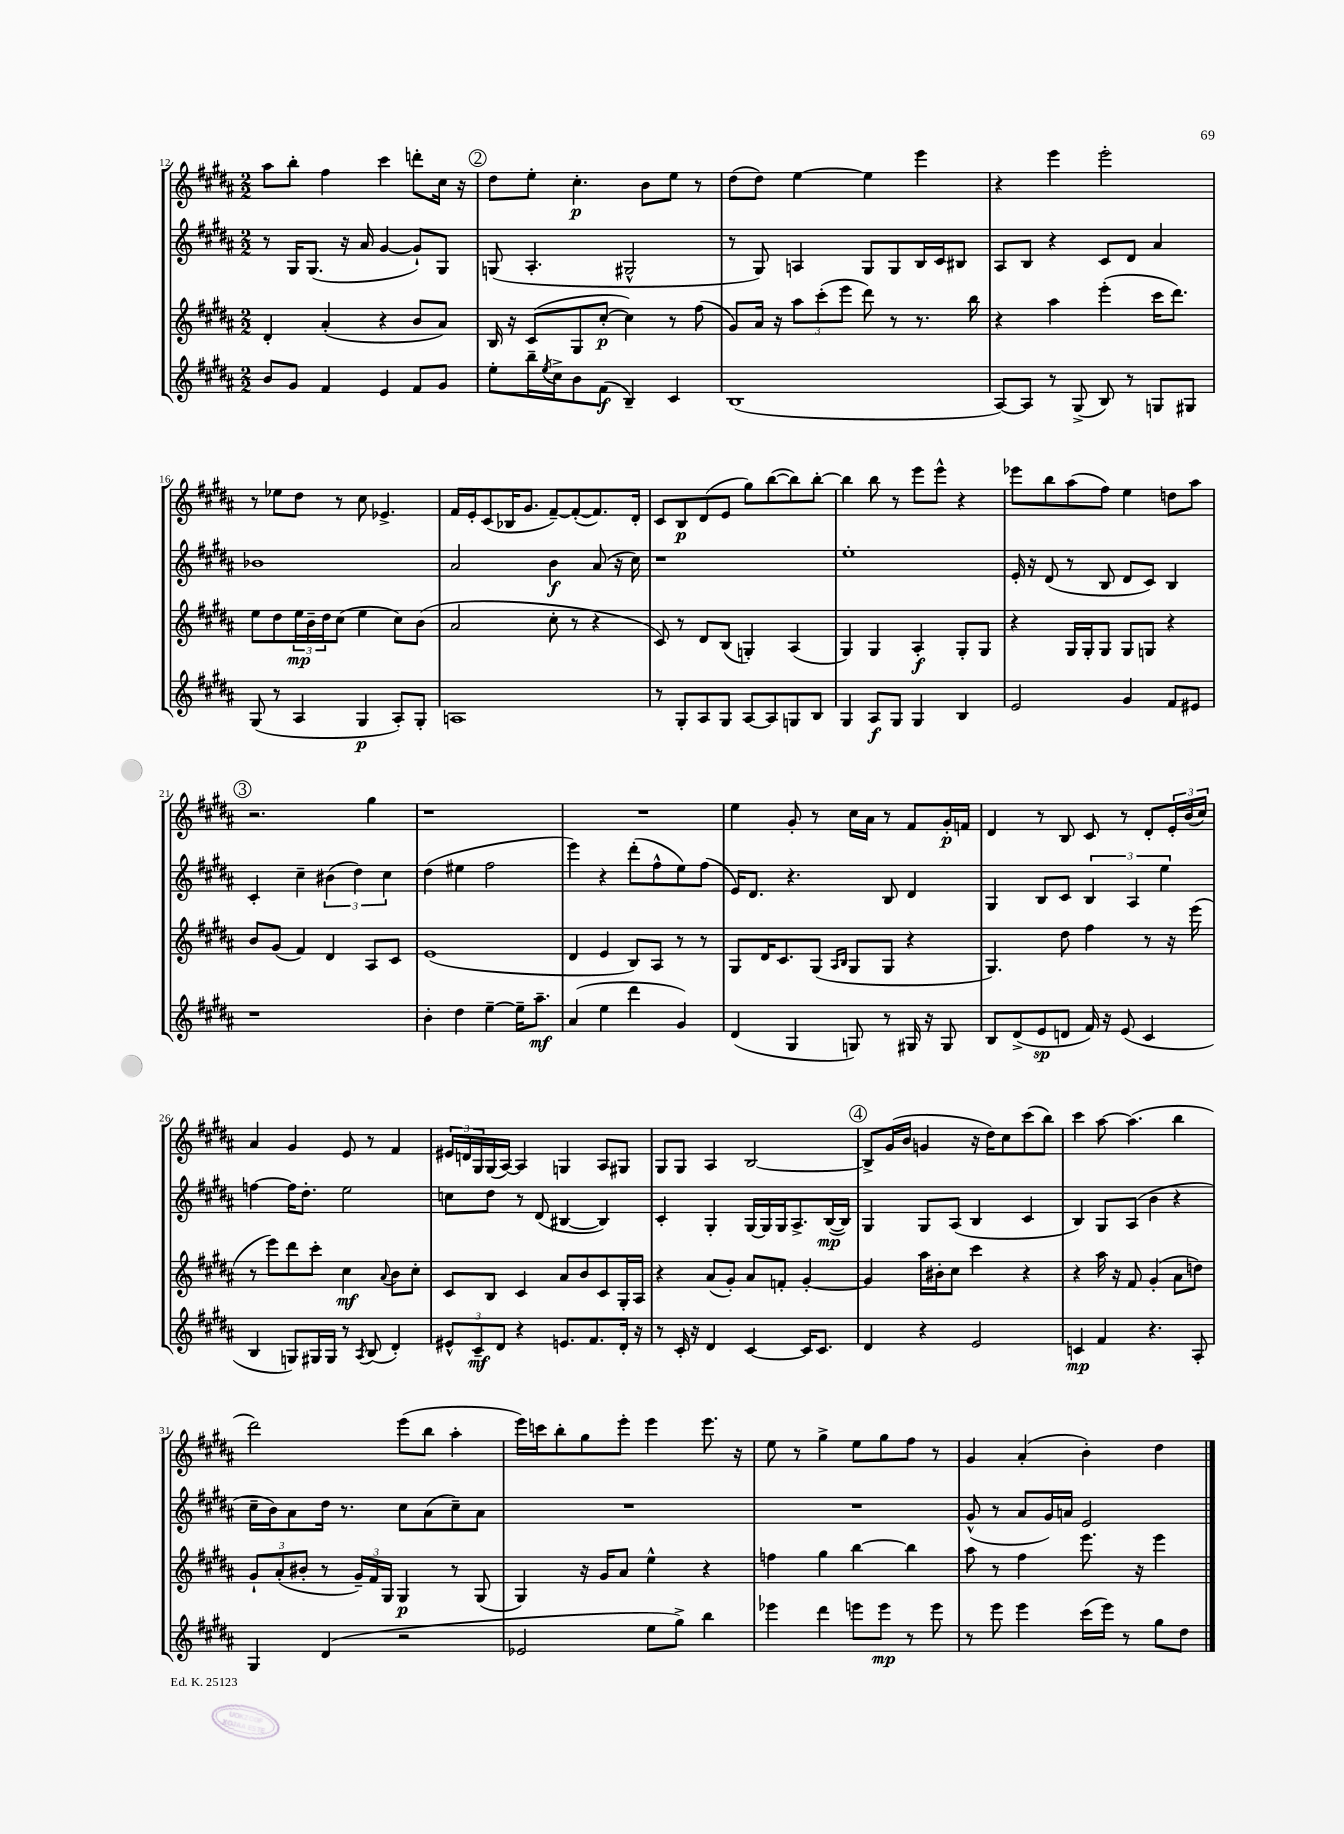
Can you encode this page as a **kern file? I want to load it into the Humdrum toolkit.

**kern	**kern	**kern	**kern
*staff4	*staff3	*staff2	*staff1
*clefG2	*clefG2	*clefG2	*clefG2
*k[f#c#g#d#a#]	*k[f#c#g#d#a#]	*k[f#c#g#d#a#]	*k[f#c#g#d#a#]
*M2/2	*M2/2	*M2/2	*M2/2
8b	4d#'	8r	8aa#
8g#	.	16G#	8bb'
.	.	(8.G#	.
4f#	(4a#'	.	4ff#
.	.	16r	.
.	.	16a#	.
4e	4r	[4g#	4ccc#
8f#	8b	8g#`])	8ddd'
8g#	8a#)	8G#	16cc#
.	.	.	16r
=	=	=	=
8ee'	16B	(8G	8dd#
.	16r	.	.
16bb~	(8c#	4.A#'	8ee'
8qee	.	.	.
16cc#^	.	.	.
8b	8G#	.	4.cc#'
(8f#	[8cc#'	.	.
4B~)	4cc#])	2G#^^	.
.	.	.	8b
4c#	8r	.	8ee
.	(8ff#	.	8r
=	=	=	=
(1B	8g#)	8r	(8dd#
.	16a#	8G#)	8dd#)
.	16r	.	.
.	12aa#	4A	[4ee
.	(12ccc#'	.	.
.	12eee	.	.
.	8ddd#)	8G#	4ee]
.	8r	8G#	.
.	8.r	16B	4eee
.	.	16c#	.
.	.	8B#	.
.	16bb	.	.
=	=	=	=
[8A#)	4r	8A#	4r
8A#]	.	8B	.
8r	4aa#	4r	4eee
(8G#^	.	.	.
8B)	(4eee'	8c#	2eee'
8r	.	8d#	.
8G	16ccc#	4a#	.
.	8.ddd#)	.	.
8G#	.	.	.
=	=	=	=
(8G#	8ee	1b-	8r
8r	8dd#	.	8ee-
4A#	24ee	.	8dd#
.	24b~	.	.
.	24dd#	.	.
.	(8cc#	.	8r
4G#	4ee	.	8cc#
.	.	.	4.e-^
8A#')	8cc#)	.	.
8G#'	(8b	.	.
=	=	=	=
1A	2a#	2a#	16f#
.	.	.	16e'
.	.	.	(8c#
.	.	.	16B-
.	.	.	8.g#
.	8cc#'	4b	[8f#~)
.	8r	.	(8f#'_
.	4r	(8a#	8.f#])
.	.	16r	.
.	.	16cc#)	16d#'
=	=	=	=
8r	8c#)	1r	8c#
8G#'	8r	.	8B
8A#	8d#	.	(8d#
8G#	(8B	.	8e
[8A#	4G')	.	8gg#)
8A#]	.	.	([8bb
8G	(4A#	.	8bb])
8B	.	.	[8bb'
=	=	=	=
4G#	4G#)	1ee'	4bb]
8A#	4G#	.	8bb
8G#	.	.	8r
4G#	4A#'	.	8eee
.	.	.	8eee^^
4B	8G#'	.	4r
.	8G#	.	.
=	=	=	=
2e	4r	16e'	8eee-
.	.	16r	.
.	.	(8d#	8bb
.	16G#	8r	(8aa#
.	16G#'	.	.
.	8G#	8B	8ff#)
4g#	8G#	8d#	4ee
.	8G	8c#)	.
8f#	4r	4B	8dd
8e#	.	.	8aa#
=	=	=	=
1r	8b	4c#'	2.r
.	(8g#	.	.
.	4f#)	4cc#~	.
.	4d#	(6b#	.
.	.	6dd#)	.
.	8A#	.	4gg#
.	.	6cc#	.
.	8c#	.	.
=	=	=	=
4b'	(1e	(4dd#	1r
4dd#	.	4ee#	.
[4ee~	.	2ff#	.
16ee~]	.	.	.
8.aa#~	.	.	.
=	=	=	=
(4a#	4d#	4eee)	1r
4ee	4e	4r	.
4ddd#	8B)	(8ddd#'	.
.	8A#	8ff#^^	.
4g#)	8r	8ee)	.
.	8r	(8ff#	.
=	=	=	=
(4d#	8G#	16e)	4ee
.	.	8.d#	.
.	16d#	.	.
.	8.c#	.	.
4G#	.	4.r	8g#'
.	(8G#	.	8r
.	16qqA#	.	.
.	16qqB	.	.
8G)	8G#	.	16cc#
.	.	.	16a#
8r	8G#	8B	8r
16G#	4r	4d#	8f#
16r	.	.	.
8G#	.	.	16g#'
.	.	.	16f
=	=	=	=
8B	4.G#)	4G#	4d#
(8d#^	.	.	.
8e	.	8B	8r
8d	8dd#	8c#	8B
16f#)	4ff#	6B	8c#
16r	.	.	.
(8e	.	.	8r
.	.	6A#	.
4c#	8r	.	8d#'
.	.	6ee	.
.	16r	.	24e'
.	.	.	(24b
.	(16eee	.	.
.	.	.	24cc#)
=	=	=	=
4B	8r	[4ff	4a#
.	8eee)	.	.
8G)	8ddd#	16ff]	4g#
.	.	8.dd#'	.
16G#	8ccc#'	.	.
16G#	.	.	.
8r	4cc#	2ee	8e
8qA#	.	.	.
(8B	.	.	8r
.	8qqa#	.	.
4d#')	8b	.	4f#
.	8cc#'	.	.
=	=	=	=
12e#^^	8c#	8cc	24e#
.	.	.	24d
12c#~	.	.	24G#
.	8B	8dd#	(16G#
12d#	.	.	.
.	.	.	[16A#)
4r	4c#	8r	4A#]
.	.	(8d#	.
8.e	8a#	[4B#	4G
.	8b	.	.
8.f#	.	.	.
.	8c#	4B#])	8A#
16d#'	16G#'	.	8G#
16r	16A#	.	.
=	=	=	=
8r	4r	4c#'	8G#
16c#'	.	.	8G#
16r	.	.	.
4d#	(8a#	4G#'	4A#
.	8g#')	.	.
[4c#	8a#	[16G#	[2B
.	.	16G#]	.
.	8f'	16G#	.
.	.	8.A#^	.
16c#]	[4g#'	.	.
8.c#	.	.	.
.	.	([16B	.
.	.	16B])	.
=	=	=	=
4d#	4g#]	4G#	8B^]
.	.	.	(16g#
.	.	.	16b
4r	16aa#	8G#	4g
.	16b#'	.	.
.	8cc#	(8A#	.
2e	4ccc#	4B	16r
.	.	.	16dd#)
.	.	.	8cc#
.	4r	4c#	(8ccc#
.	.	.	8bb)
=	=	=	=
4c	4r	4B)	4ccc#
4f#	16aa#	8G#	[8aa#
.	16r	.	.
.	8f#	(8A#	(4.aa#]
4.r	(4g#'	4b	.
.	8a#	4r	4bb
8A#'	8dd)	.	.
=	=	=	=
4G#	12g#`	16cc#~	2ddd#)
.	.	16b)	.
.	(12a#'	.	.
.	.	8a#	.
.	12b#'	.	.
(4d#	8r	16dd#	.
.	.	8.r	.
.	24g#~)	.	.
.	24f#	.	.
.	24G#	.	.
2r	4G#	8cc#	(8eee
.	.	(8a#	8bb
.	8r	8cc#~)	4aa#'
.	(8G#	8a#	.
=	=	=	=
2e-	4G#)	1r	16eee)
.	.	.	16ccc
.	.	.	8bb'
.	16r	.	8gg#
.	16g#	.	.
.	8a#	.	8eee'
8ee	4ee^^	.	4eee
8gg#^)	.	.	.
4bb	4r	.	8.eee
.	.	.	16r
=	=	=	=
4eee-	4ff	1r	8ee
.	.	.	8r
4ddd#	4gg#	.	4gg#^
8eee	[4bb	.	8ee
8eee	.	.	8gg#
8r	4bb]	.	8ff#
8eee	.	.	8r
=	=	=	=
8r	8aa#	(8g#^^	4g#
8eee	8r	8r	.
4eee	4ff#	8a#	(4a#'
.	.	16g#)	.
.	.	16a	.
(16ccc#	8.eee	2e	4b')
16eee)	.	.	.
8r	.	.	.
.	16r	.	.
8gg#	4eee	.	4dd#
8dd#	.	.	.
==	==	==	==
*-	*-	*-	*-
